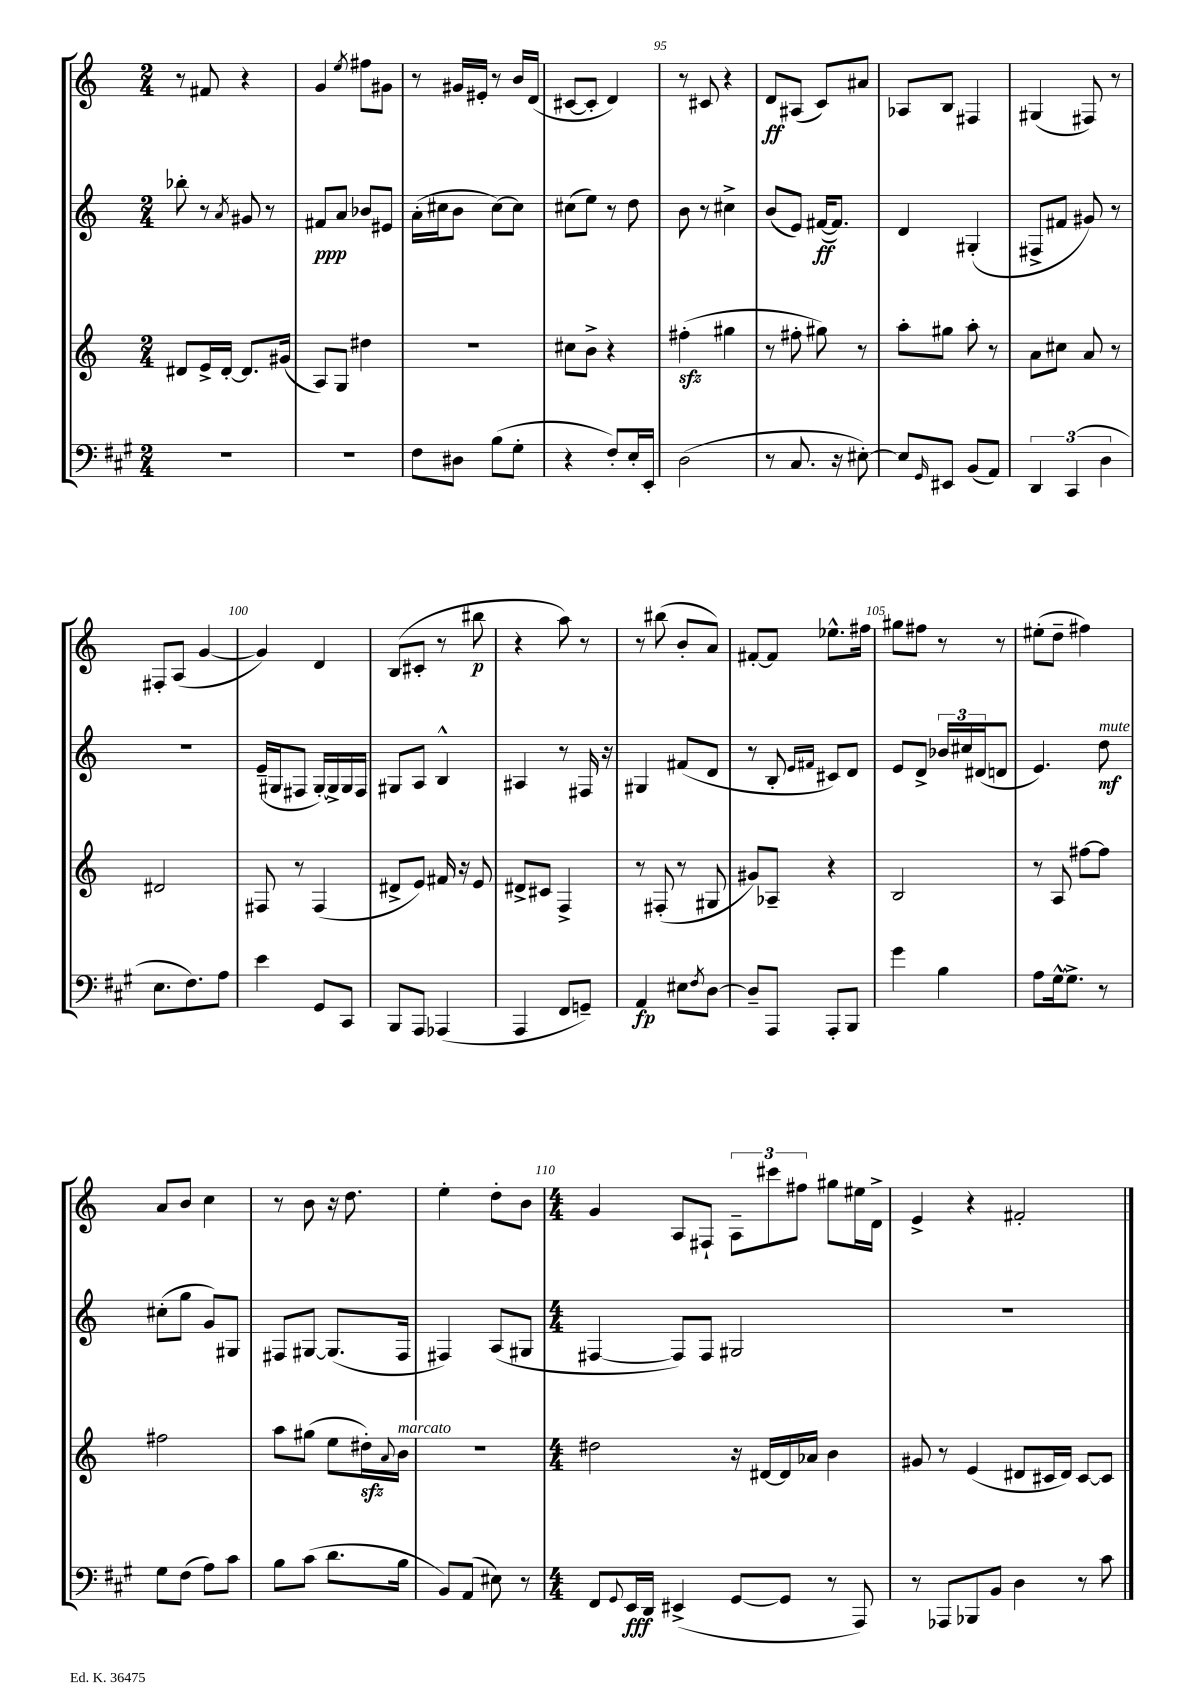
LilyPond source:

<<
\new StaffGroup <<
\new Staff = "s0" {
    \clef treble \key c \major \numericTimeSignature \time 2/4
    r8 fis'8 r4 |
    g'4 \acciaccatura { e''8 } fis''8 gis'8 |
    r8 gis'16 eis'16-. r8 b'16 d'16( |
    cis'8~ cis'8-. d'4) |
    r8 cis'8 r4 |
    d'8\ff ais8( c'8) ais'8 |
    aes8 b8 fis4 |
    gis4( fis8) r8 |
    fis8-. a8( g'4~ |
    g'4) d'4 |
    b8( cis'8-. r8 bis''8\p |
    r4 a''8) r8 |
    r8 bis''8( b'8-. a'8) |
    fis'8~-. fis'8 ees''8.-^ fis''16 |
    gis''8 fis''8 r8 r8 |
    eis''8-.( d''8-- fis''4) |
    a'8 b'8 c''4 |
    r8 b'8 r16 d''8. |
    e''4-. d''8-. b'8 |
    \numericTimeSignature \time 4/4 g'4 a8 fis8-! \tuplet 3/2 { a8-- cis'''8 fis''8 } gis''8 eis''16 d'16-> |
    e'4-> r4 fis'2-. \bar "|." |
}
\new Staff = "s1" {
    \clef treble \key c \major \numericTimeSignature \time 2/4
    bes''8-. r8 \acciaccatura { a'8 } gis'8 r8 |
    fis'8\ppp a'8 bes'8 eis'8 |
    a'16-.( cis''16 b'8 cis''8~) cis''8 |
    cis''8( e''8) r8 d''8 |
    b'8 r8 cis''4-> |
    b'8( e'8) fis'16~\ff( fis'8.) |
    d'4 gis4-.( |
    fis8-> fis'8 gis'8) r8 |
    r2 |
    e'16--( gis16 fis8 gis16~-.) gis16-> gis16 fis16 |
    gis8 a8 b4-^ |
    ais4 r8 fis16 r16 |
    gis4 fis'8( d'8 |
    r8 b8-. \grace { e'16 fis'16 } cis'8) d'8 |
    e'8 d'8-> \tuplet 3/2 { bes'16 cis''16 dis'16( } d'8 |
    e'4.) d''8\mf^\markup { \italic "mute" } |
    cis''8-.( g''8 g'8) gis8 |
    fis8 gis8~ gis8.( fis16 |
    fis4) a8( gis8 |
    \numericTimeSignature \time 4/4 fis4~ fis8) fis8 gis2 |
    R1 \bar "|." |
}
\new Staff = "s2" {
    \clef treble \key c \major \numericTimeSignature \time 2/4
    dis'8 e'16-> dis'16~-. dis'8. gis'16( |
    a8) g8 dis''4 |
    r2 |
    cis''8 b'8-> r4 |
    fis''4-.\sfz( gis''4 |
    r8 fis''8-. gis''8) r8 |
    a''8-. gis''8 a''8-. r8 |
    a'8 cis''8 a'8 r8 |
    dis'2 |
    fis8 r8 fis4( |
    dis'8-> e'8) fis'16 r16 e'8 |
    dis'8-> cis'8 f4-> |
    r8 fis8-.( r8 gis8 |
    gis'8) aes8-- r4 |
    b2 |
    r8 a8 fis''8~ fis''8 |
    fis''2 |
    a''8 gis''8( e''8 dis''16-.\sfz) \appoggiatura { a'8 } b'16^\markup { \italic "marcato" } |
    R2 |
    \numericTimeSignature \time 4/4 dis''2 r16 dis'16~ dis'16 aes'16 b'4 |
    gis'8 r8 e'4( dis'8 cis'16 dis'16) cis'8~ cis'8 \bar "|." |
}
\new Staff = "s3" {
    \clef bass \key a \major \numericTimeSignature \time 2/4
    R2 |
    R2 |
    fis8 dis8 b8( gis8-. |
    r4 fis8-.) e16-. e,16-. |
    d2( |
    r8 cis8. r16 eis8~-.) |
    eis8 \grace { gis,16 } eis,8 b,8( a,8) |
    \tuplet 3/2 { d,4 cis,4( d4 } |
    e8. fis8.) a8 |
    e'4 gis,8 cis,8 |
    b,,8 a,,8 aes,,4( |
    a,,4 fis,8 g,8--) |
    a,4\fp eis8 \acciaccatura { fis8 } d8~ |
    d8-- a,,8 a,,8-. b,,8 |
    gis'4 b4 |
    a8 gis16~-^ gis8.-> r8 |
    gis8 fis8( a8) cis'8 |
    b8 cis'8( d'8. b16 |
    b,8) a,8( eis8) r8 |
    \numericTimeSignature \time 4/4 fis,8 \appoggiatura { gis,8 } e,16\fff d,16 eis,4->( gis,8~ gis,8 r8 a,,8) |
    r8 aes,,8 bes,,8 b,8 d4 r8 cis'8 \bar "|." |
}
>>
>>
\layout { \context { \Score currentBarNumber = #91 \override BarNumber.break-visibility = ##(#f #t #t) barNumberVisibility = #(every-nth-bar-number-visible 5) } }
